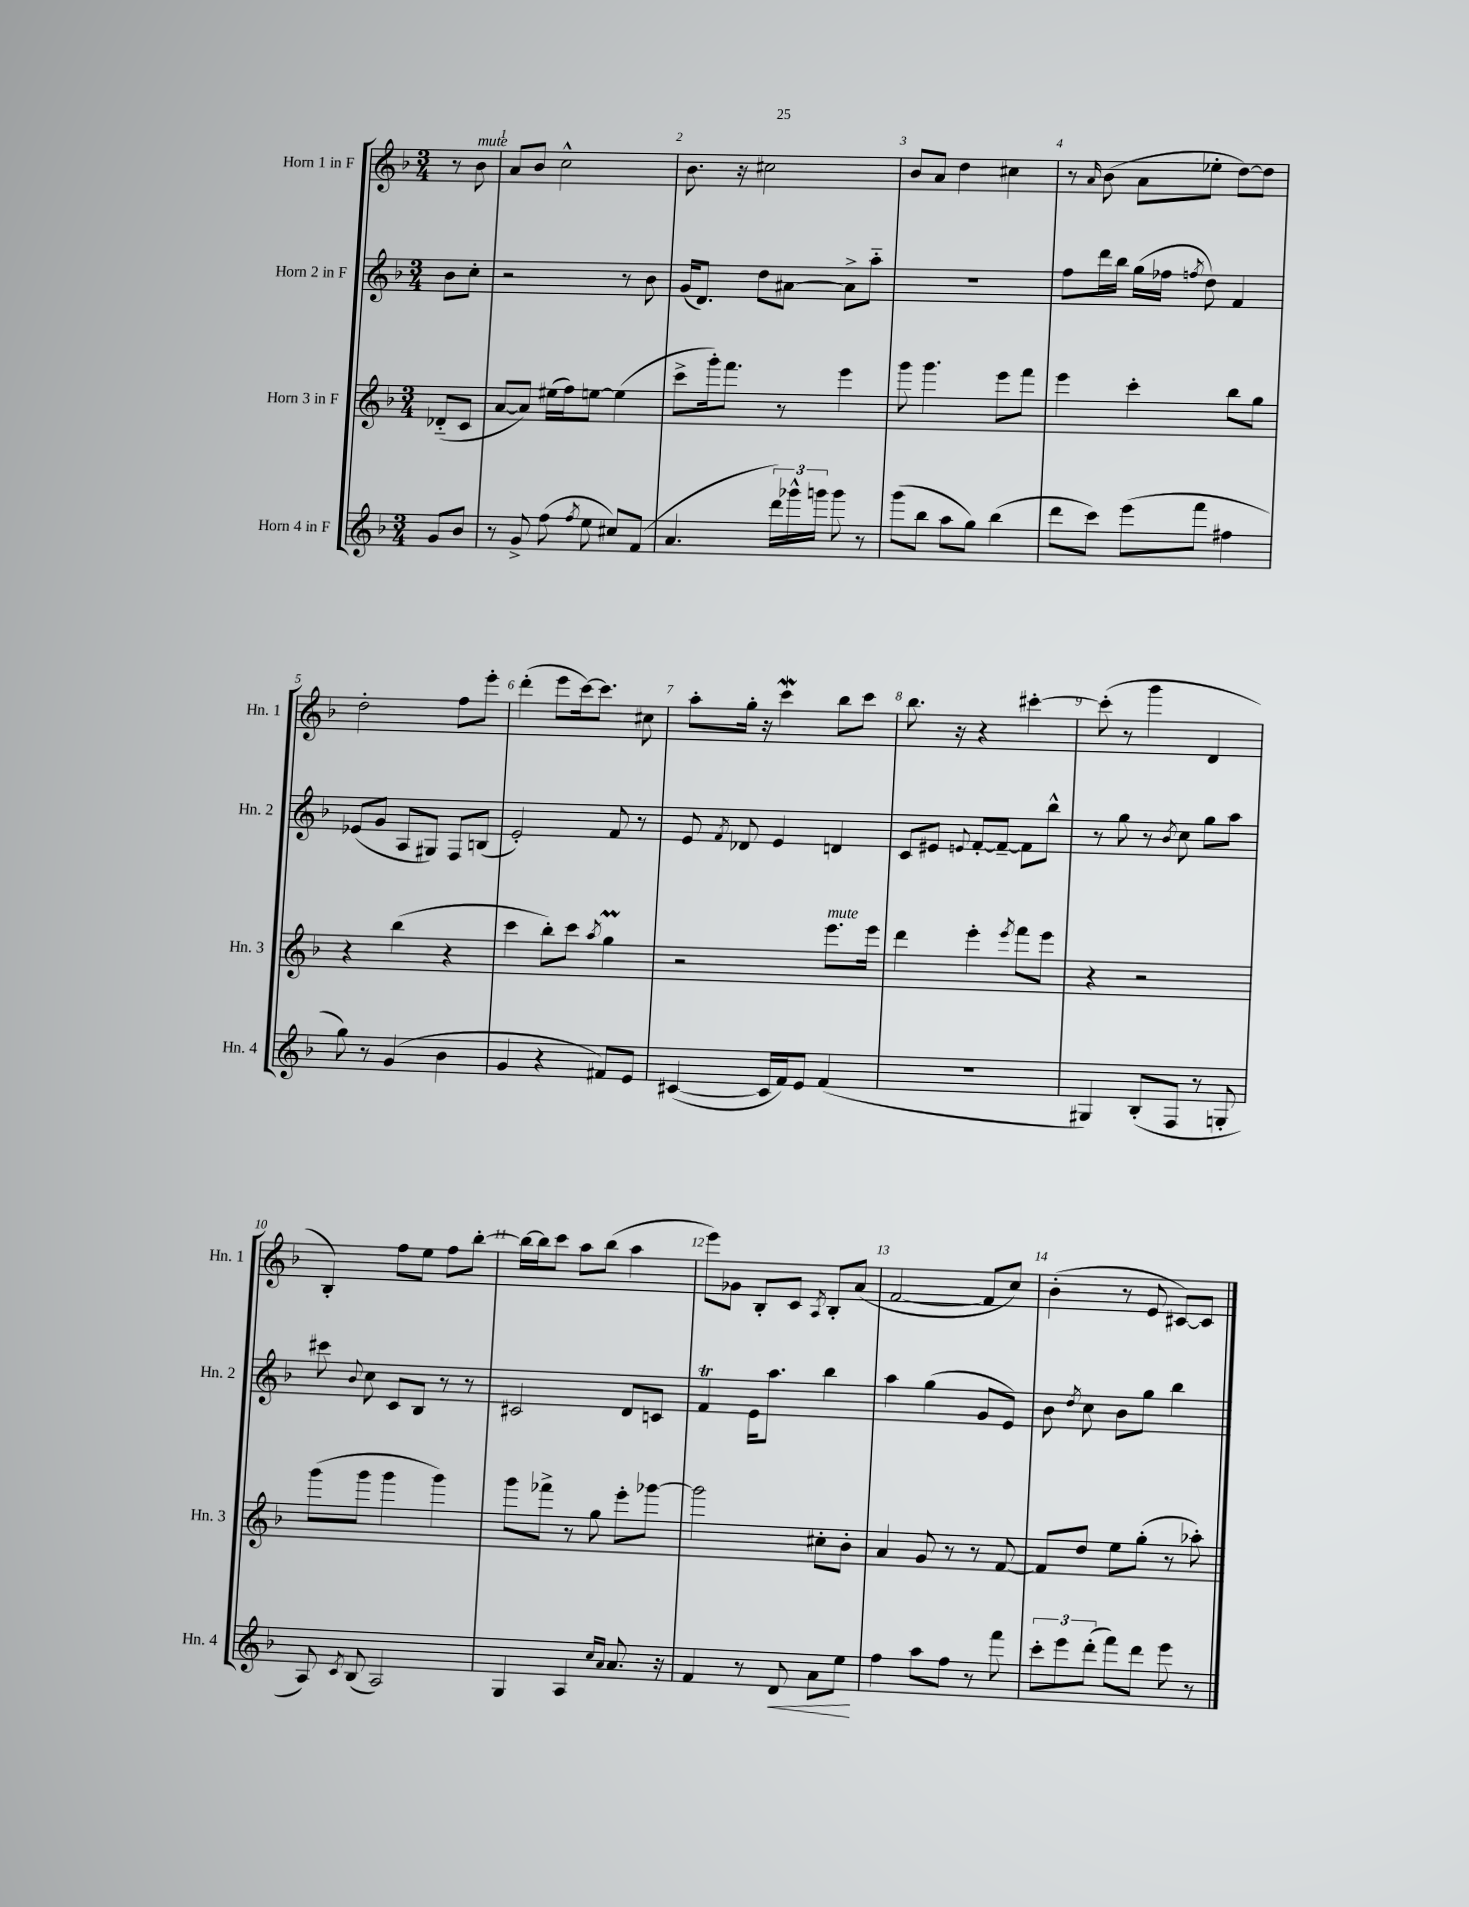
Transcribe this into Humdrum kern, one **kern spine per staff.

**kern	**kern	**kern	**kern
*staff4	*staff3	*staff2	*staff1
*clefG2	*clefG2	*clefG2	*clefG2
*k[b-]	*k[b-]	*k[b-]	*k[b-]
*M3/4	*M3/4	*M3/4	*M3/4
8g	(8d-'~	8b-	8r
8b-	8c	8cc'	8b-
=	=	=	=
8r	[8a	2r	8a
8g^	8a])	.	8b-
(8ff	(16ee#	.	2cc^^
.	16ff)	.	.
8qff	.	.	.
8ee	[8ee	.	.
8cc#)	(4ee]	8r	.
(8f	.	8b-	.
=	=	=	=
4.a	8ccc^	(16g	8.b-
.	.	8.d)	.
.	16ggg')	.	.
.	8.fff	.	16r
.	.	8dd	2cc#
24ddd)	8r	[8a#	.
24ggg-^^	.	.	.
24ggg	.	.	.
8ggg	4eee	8a#^]	.
8r	.	8aa'~	.
=	=	=	=
(8ggg	8ggg	2.r	8b-
8bb-	4.ggg	.	8a
8aa	.	.	4dd
8gg)	.	.	.
(4bb-	8eee	.	4cc#
.	8fff	.	.
=	=	=	=
8ddd	4eee	8ff	8r
.	.	.	16qqa
8ccc)	.	16ddd	(8b-
.	.	16bb-	.
(8eee	4ccc'	(16gg	8a
.	.	16ff-	.
.	.	8qff	.
8fff	.	8dd)	8ee-'
4ff#	8bb-	4f	[8dd)
.	8gg	.	8dd]
=	=	=	=
8gg)	4r	(8e-	2dd'
8r	.	8g	.
(4g	(4bb-	8A	.
.	.	8G#)	.
4b-	4r	8F	8ff
.	.	(8B	8eee'
=	=	=	=
4g	4ccc	2e')	(4ddd'
4r	8bb-')	.	8eee
.	8ccc	.	[16ccc)
.	.	.	8.ccc]
.	8qaa	.	.
8f#)	4gg	8f	.
8e	.	8r	8cc#
=	=	=	=
([4c#	2r	8e	8aa'
.	.	8qf	.
.	.	8d-	16gg'
.	.	.	16r
16c#]	.	4e	4ccc
16f)	.	.	.
8e	.	.	.
(4f	8.eee	4d	8bb-
.	.	.	8ccc
.	16eee	.	.
=	=	=	=
2.r	4ddd	8c	8.bb-
.	.	8e#	.
.	.	.	16r
.	.	8qqe	.
.	4eee'	[8f'	4r
.	.	8f~_	.
.	8qeee	.	.
.	8fff	8f]	[4ccc#'
.	8eee	8bb-^^	.
=	=	=	=
4G#)	4r	8r	(8ccc#']
.	.	8gg	8r
(8B-'	2r	8r	4ggg
.	.	8qb-	.
8F	.	8cc	.
8r	.	8gg	4d
8G'	.	8aa	.
=	=	=	=
8A)	(8ggg	8ccc#	4B-')
8qc	.	8qqb-	.
(8B-	8ggg	8cc	.
2A)	4ggg	8c	8ff
.	.	8B-	8ee
.	4ggg)	8r	8ff
.	.	8r	[8bb-'
=	=	=	=
4G	8ggg	2c#	16bb-_
.	.	.	16bb-]
.	8fff-^	.	8ccc
4A	8r	.	8aa
.	8gg	.	(8bb-
16qqcc	.	.	.
16qqa	.	.	.
8.a	8eee'	8d	4aa
.	[8ggg-	8c	.
16r	.	.	.
=	=	=	=
4f	2ggg-]	4f	8eee)
.	.	.	8g-
8r	.	16e	8B-'
.	.	8.aa	.
8d	.	.	8c
.	.	.	8qA
8a	8cc#'	4bb-	8B-'
8ee	8b-'	.	(8a
=	=	=	=
4ff	4a	4aa	[2f
8aa	8g	(4gg	.
8ff	8r	.	.
8r	8r	8g	8f]
8fff	[8f	8e)	8cc)
=	=	=	=
12ccc'	8f]	8b-	(4b-'
12eee	.	.	.
.	.	8qdd	.
.	8dd	8cc	.
(12ddd'	.	.	.
8fff)	8ee	8b-	8r
8ddd	(8gg'	8gg	8e
8eee	8r	4bb-	[8c#)
8r	8aa-')	.	8c#]
==	==	==	==
*-	*-	*-	*-
